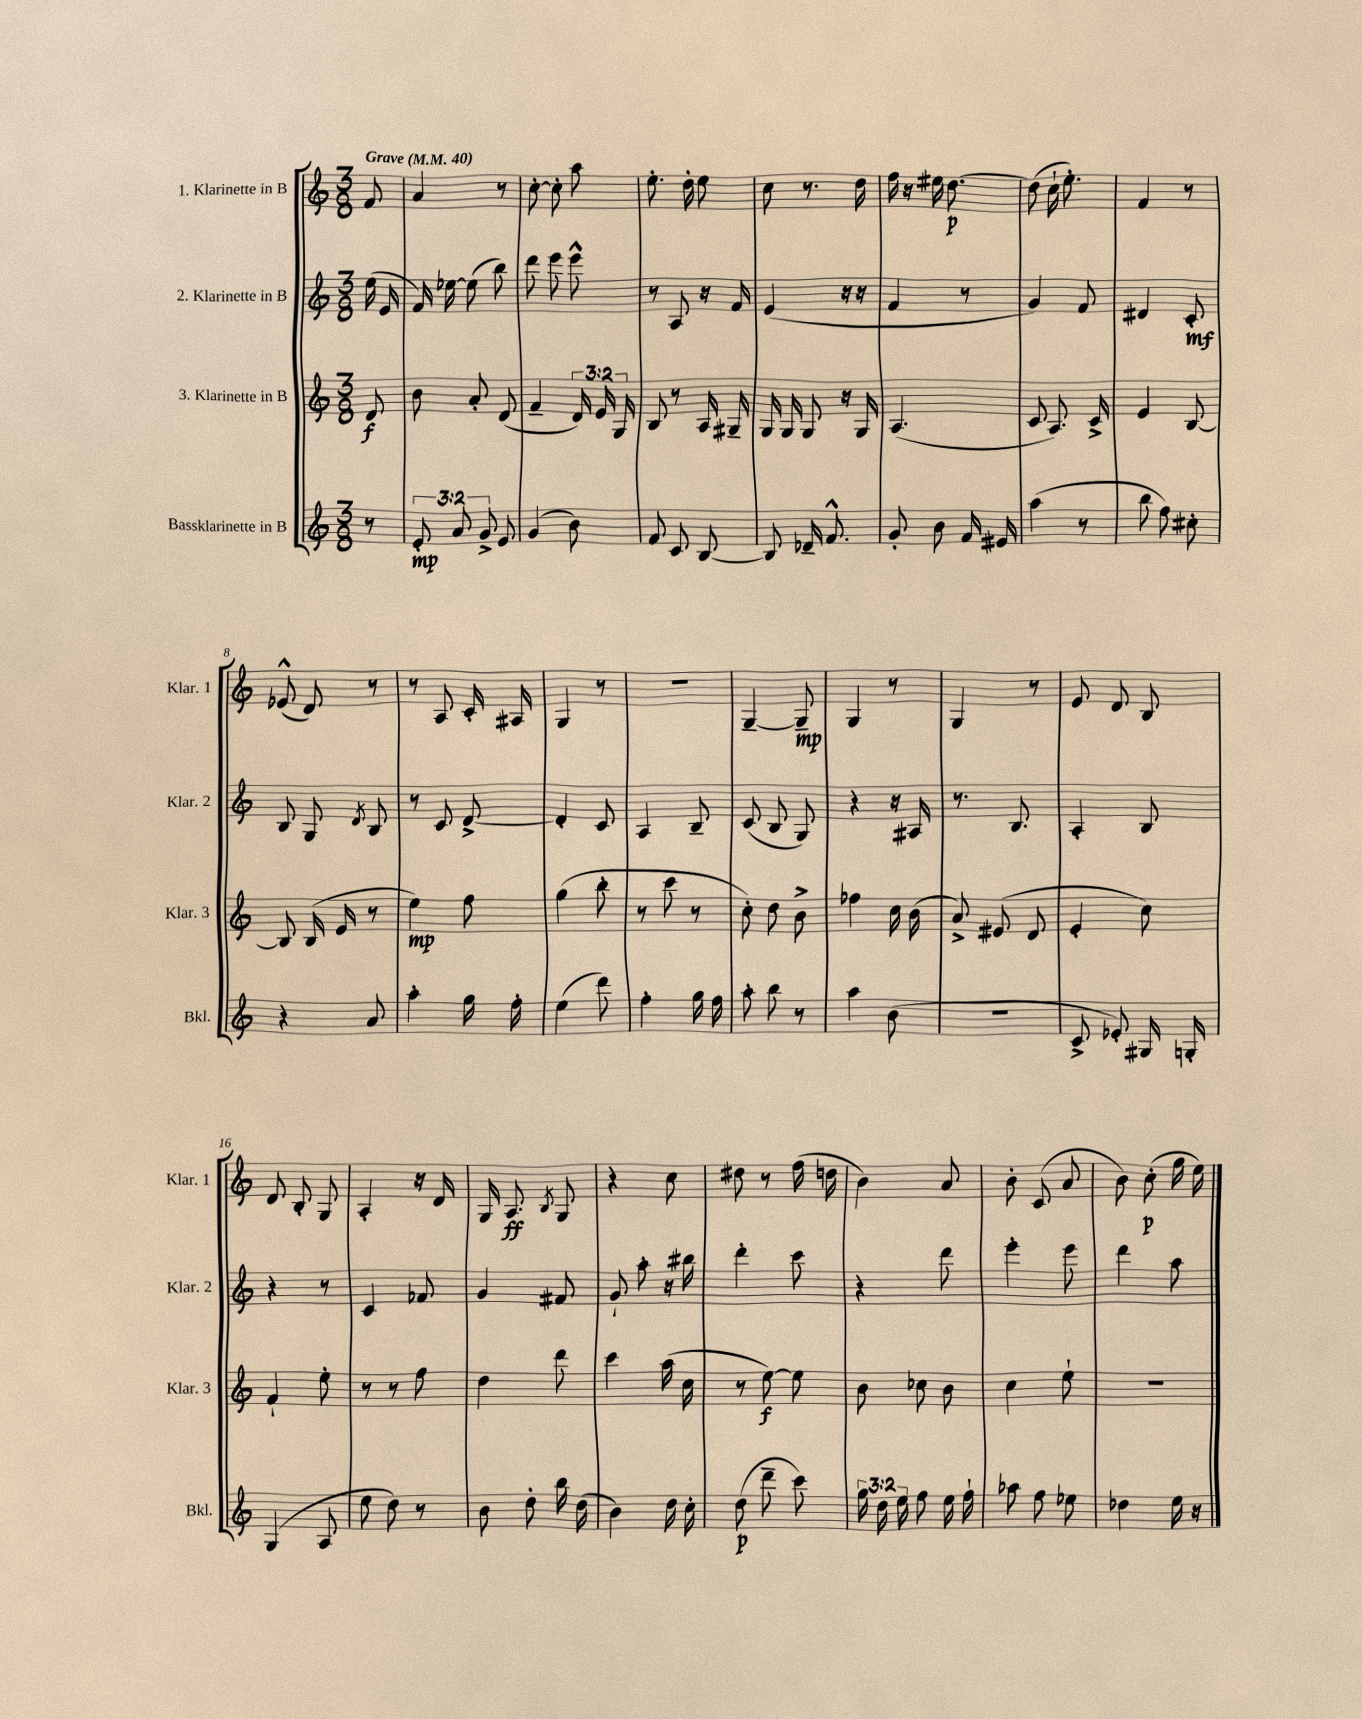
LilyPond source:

<<
\new StaffGroup <<
\new Staff = "s0" \with { instrumentName = "1. Klarinette in B" shortInstrumentName = "Klar. 1" } {
    \clef treble \key c \major \numericTimeSignature \time 3/8 \partial 8 \tempo "Grave" 4 = 40
    \autoBeamOff f'8 |
    a'4 r8 |
    c''8~-. c''8-. a''8 |
    e''8.-. d''16-. e''8 |
    c''8 r8. d''16 |
    f''16 r16 eis''16 d''8.~\p |
    d''8( c''16-! e''8.-.) |
    f'4 r8 |
    ees'8-^( d'8) r8 |
    r8 a8 c'16-. ais16 |
    g4 r8 |
    R4. |
    g4~-- g8--\mp |
    g4 r8 |
    g4 r8 |
    e'8 d'8 b8 |
    d'8 b8-. g8 |
    a4-. r16 d'16 |
    g16 a8.\ff \acciaccatura { b8 } g8 |
    r4 c''8 |
    dis''8 r8 f''16( d''16 |
    b'4) a'8 |
    b'8-. c'8( a'8 |
    b'8) c''8-.\p( g''16 e''16) \bar "|." |
}
\new Staff = "s1" \with { instrumentName = "2. Klarinette in B" shortInstrumentName = "Klar. 2" } {
    \clef treble \key c \major \numericTimeSignature \time 3/8 \partial 8
    \autoBeamOff e''16( e'16 |
    f'16) ees''16~ ees''8( b''8) |
    d'''8 e'''8 e'''8-^ |
    r8 a8 r16 f'16 |
    e'4( r16 r16 |
    f'4 r8 |
    g'4) f'8 |
    dis'4 c'8-.\mf |
    b8 g8 \acciaccatura { d'8 } b8 |
    r8 c'8 d'8~-> |
    d'4-. c'8 |
    a4 b8-- |
    c'8( b8 g8) |
    r4 r16 ais16 |
    r8. b8. |
    a4-. b8 |
    r4 r8 |
    c'4 fes'8 |
    g'4 fis'8 |
    g'8-! a''8-. r16 bis''16 |
    d'''4-. c'''8 |
    r4 d'''8 |
    e'''4-. e'''8 |
    d'''4 a''8 \bar "|." |
}
\new Staff = "s2" \with { instrumentName = "3. Klarinette in B" shortInstrumentName = "Klar. 3" } {
    \clef treble \key c \major \numericTimeSignature \time 3/8 \override Staff.TupletNumber.text = #tuplet-number::calc-fraction-text \partial 8
    \autoBeamOff d'8\f |
    b'8 a'8-. d'8( |
    f'4-- \tuplet 3/2 { d'16) e'16 g16 } |
    b8 r8 a16 gis16-- |
    g16 g16 g8 r16 g16 |
    a4.( |
    c'8 a8.) c'16-> |
    e'4 b8~ |
    b8 b16( e'16 r8 |
    e''4\mp) f''8 |
    g''4( b''8-. |
    r8 c'''8 r8 |
    c''8-.) d''8 b'8-> |
    fes''4 c''16 b'16( |
    a'8->) eis'8( d'8 |
    e'4-. c''8) |
    f'4-! e''8-. |
    r8 r8 f''8 |
    d''4 d'''8 |
    c'''4 a''16( c''16 |
    r8 e''8~\f) e''8 |
    b'8 ces''8 b'8 |
    c''4 e''8-! |
    R4. \bar "|." |
}
\new Staff = "s3" \with { instrumentName = "Bassklarinette in B" shortInstrumentName = "Bkl." } {
    \clef treble \key c \major \numericTimeSignature \time 3/8 \override Staff.TupletNumber.text = #tuplet-number::calc-fraction-text \partial 8
    \autoBeamOff r8 |
    \tuplet 3/2 { e'8-.\mp a'8 g'8-> } e'8 |
    g'4( b'8) |
    f'8 c'8 b8~ |
    b8 des'16-- f'8.-^ |
    g'8-. b'8 f'16 eis'16 |
    a''4( r8 |
    b''8 f''8) cis''8-. |
    r4 a'8 |
    a''4-. g''16 f''16-. |
    e''4( d'''8) |
    f''4-. g''16 f''16 |
    a''8-. b''8 r8 |
    a''4 b'8( |
    R4. |
    c'8-> ees'8-.) gis16 g16-. |
    g4( a8 |
    e''8 d''8) r8 |
    b'8 d''8-. b''16 d''16( |
    b'4) d''16 c''16-. |
    d''8\p( d'''8-- c'''8) |
    \tuplet 3/2 { g''16 d''16 e''16 } f''8 e''16 f''16-! |
    aes''8 f''8 ees''8 |
    des''4 e''16 r16 \bar "|." |
}
>>
>>
